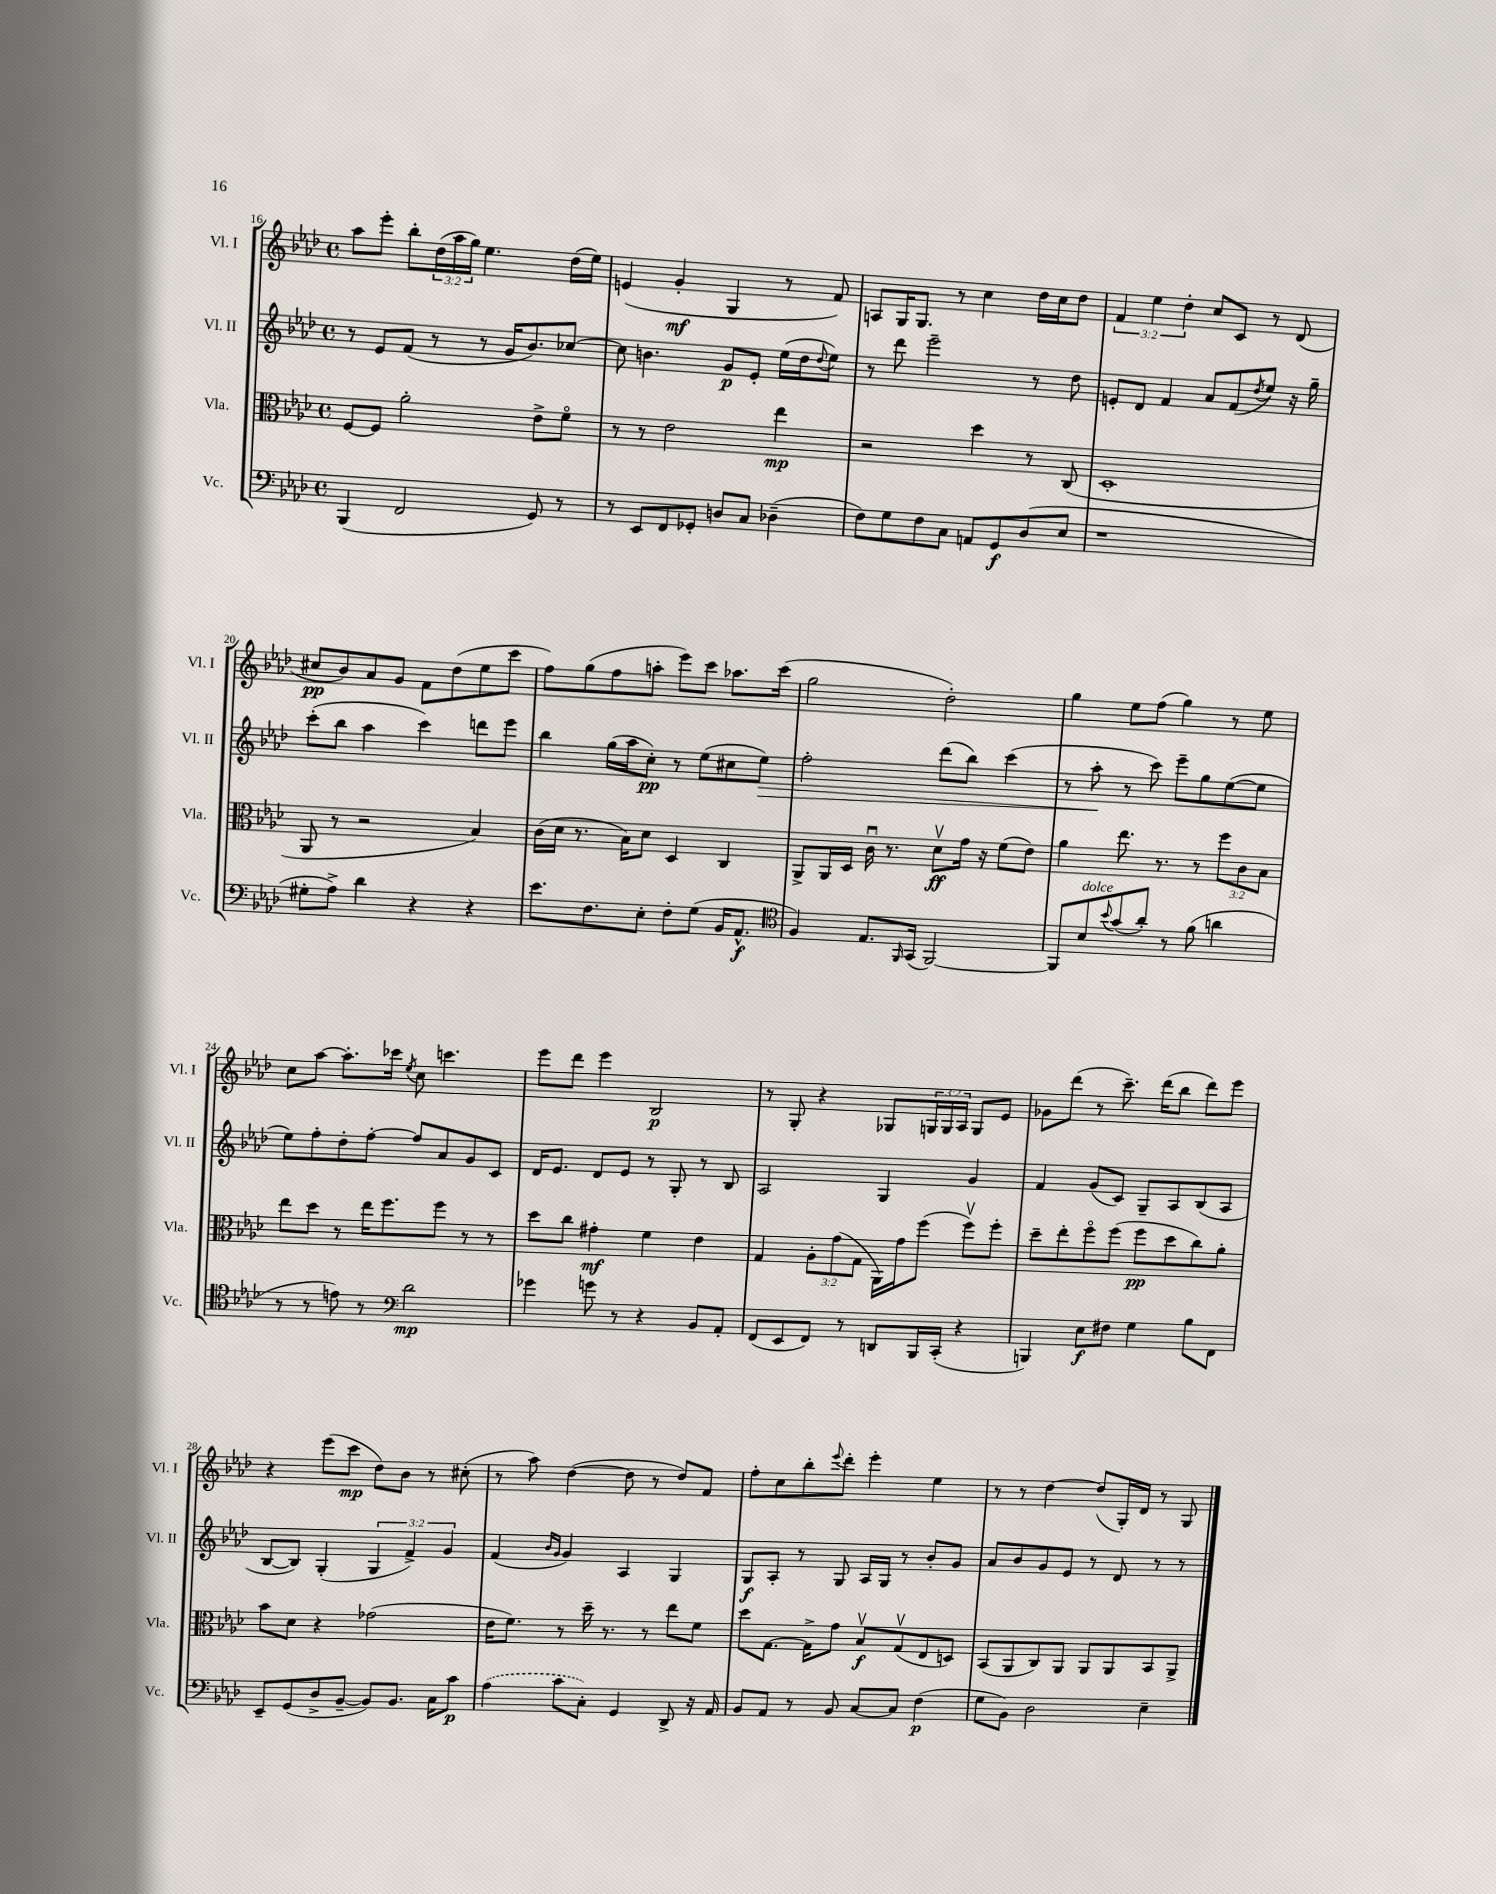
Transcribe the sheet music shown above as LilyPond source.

<<
\new StaffGroup <<
\new Staff = "s0" \with { instrumentName = "Vl. I" shortInstrumentName = "Vl. I" } {
    \clef treble \key aes \major \defaultTimeSignature \time 4/4 \override Staff.TupletNumber.text = #tuplet-number::calc-fraction-text
    aes''8 ees'''8-. bes''8-. \tuplet 3/2 { des''16( aes''16 g''16) } ees''4. des''16( ees''16) |
    e'4( g'4-.\mf g4 r8 f'8) |
    a8 g16 g8. r8 c''4 des''16 c''16 des''8 |
    \tuplet 3/2 { f'4 ees''4 des''4-. } c''8 c'8 r8 des'8( |
    cis''8\pp bes'8) aes'8 g'8 f'8 des''8( ees''8 c'''8 |
    f''8) g''8( f''8 a''8-. ees'''8) c'''8 aes''8. c'''16( |
    g''2 des''2-.) |
    g''4 ees''8 f''8( g''4) r8 ees''8 |
    c''8 aes''8~ aes''8.-. ces'''16 \acciaccatura { ees''8 } c''8 c'''4. |
    ees'''8 des'''8 ees'''4 bes2\p |
    r8 g8-. r4 ges8 \tuplet 3/2 { g16 g16 aes16 } g8 ees'8 |
    ges'8 des'''8( r8 c'''8.--) des'''16( bes''8 des'''8) ees'''8 |
    r4 ees'''8( c'''8\mp des''8) bes'8 r8 cis''8-.( |
    r8 aes''8) des''4~( des''8 r8 des''8) f'8 |
    f''8-. c''8 bes''8-. \appoggiatura { ees'''8 } des'''8-. ees'''4-. ees''4 |
    r8 r8 des''4~ des''8( g16-.) des'16 r8 g8 \bar "|." |
}
\new Staff = "s1" \with { instrumentName = "Vl. II" shortInstrumentName = "Vl. II" } {
    \clef treble \key aes \major \defaultTimeSignature \time 4/4 \override Staff.TupletNumber.text = #tuplet-number::calc-fraction-text
    r8 ees'8 f'8( r8 r8 g'16 bes'8.) ces''8~ |
    ces''8 b'4. g'8\p ees'8-. ees''16( des''16 \appoggiatura { des''8 } ees''8) |
    r8 des'''8 ees'''2-- r8 des''8 |
    e'8-. des'8 f'4 aes'8 f'8( \acciaccatura { des''8 } ees''8) r16 g''16-- |
    c'''8-.( bes''8 aes''4 c'''4) d'''8 ees'''8 |
    bes''4 g''16( aes''16 c''8-.\pp) r8 ees''8( cis''8 ees''8\>) |
    f''2-. des'''8( bes''8) c'''4( |
    r8 aes''8-.\! r8 c'''8) ees'''8-- g''8 ees''8~( ees''8 |
    ees''8) f''8-. des''8-. f''8~-. f''8 aes'8 g'8 c'8 |
    des'16 ees'8. des'8 ees'8 r8 g8-. r8 bes8 |
    aes2 g4 g'4 |
    f'4 g'8( c'8) g8-- aes8 bes8( aes8 |
    bes8~ bes8) g4-.( \tuplet 3/2 { g4 f'4->) g'4 } |
    f'4( \grace { bes'16 g'16 } g'4) aes4 g4 |
    g8\f aes8-. r8 g8 aes16 g16 r8 bes'8-. g'8 |
    aes'8 bes'8 g'8 ees'8 r8 des'8 r8 r8 \bar "|." |
}
\new Staff = "s2" \with { instrumentName = "Vla." shortInstrumentName = "Vla." } {
    \clef alto \key aes \major \defaultTimeSignature \time 4/4 \override Staff.TupletNumber.text = #tuplet-number::calc-fraction-text
    f8~ f8 aes'2-. ees'8-> f'8\flageolet |
    r8 r8 ees'2 ees''4\mp |
    r2 des''4 r8 c8( |
    des1-. |
    aes,8 r8 r2 bes4) |
    c'16( des'16 r8. bes16) des'8 des4 c4 |
    aes,8-> aes,16 des16 c'16\downbow r8. des'8\upbow\ff g'16 r16 f'8( ees'8) |
    aes'4 ees''8. r8. r8 \tuplet 3/2 { f''8 c'8 bes8 } |
    ees''8 des''8 r8 ees''16 f''8. f''8 r8 r8 |
    des''8 c''8 gis'4-.\mf f'4 ees'4 |
    g4 \tuplet 3/2 { aes8-. g'8( g8 } aes,16) g'16 f''8( f''8\upbow) f''8-. |
    des''8-- ees''8-. f''8\flageolet f''8( f''8\pp des''8 c''8) aes'8-. |
    bes'8 des'8 r4 ges'2( |
    ees'16 f'8.) r8 des''16-- r8. r8 ees''8 f'8 |
    des''8 g8.~ g16-> g'8 bes8\upbow\f g8\upbow( ees8 d8) |
    bes,8( aes,8 c8) aes,8 aes,8 aes,8 bes,8 aes,8-> \bar "|." |
}
\new Staff = "s3" \with { instrumentName = "Vc." shortInstrumentName = "Vc." } {
    \clef bass \key aes \major \defaultTimeSignature \time 4/4
    bes,,4( f,2 g,8) r8 |
    r8 ees,8 f,8 ges,8-. d8 c8 des4--( |
    f8) g8 f8 c8 a,8 g,8\f des8( ees8 |
    r1 |
    gis8-. aes8->) des'4 r4 r4 |
    ees'8. f8. ees8-. f8-. g8( bes,16 aes,8.-^\f |
    \clef tenor f4) ees8. \grace { f,16 } g,16( f,2~) |
    f,8 bes8^\markup { \italic "dolce" } \appoggiatura { bes'8 } g'8( aes'8-.) r8 f'8( a'4 |
    r8 r8 e'8) r8 \clef bass des'2\mp |
    ges'4 g'8 r8 r4 bes,8 aes,8-. |
    f,8( ees,8 f,8) r8 d,8 bes,,16 c,16-.( r4 |
    b,,4) ees8\f fis8 g4 bes8 f,8 |
    ees,8-- g,8( des8-> bes,8~-- bes,8) bes,8. c16 c'8\p |
    \once \slurDashed aes4( c'8 c8-.) g,4 des,8-> r16 aes,16 |
    bes,8 aes,8 r8 bes,8 c8~ c8 f4\p( |
    g8 bes,8) des2 ees4-- \bar "|." |
}
>>
>>
\layout { \context { \Score currentBarNumber = #16 } }
